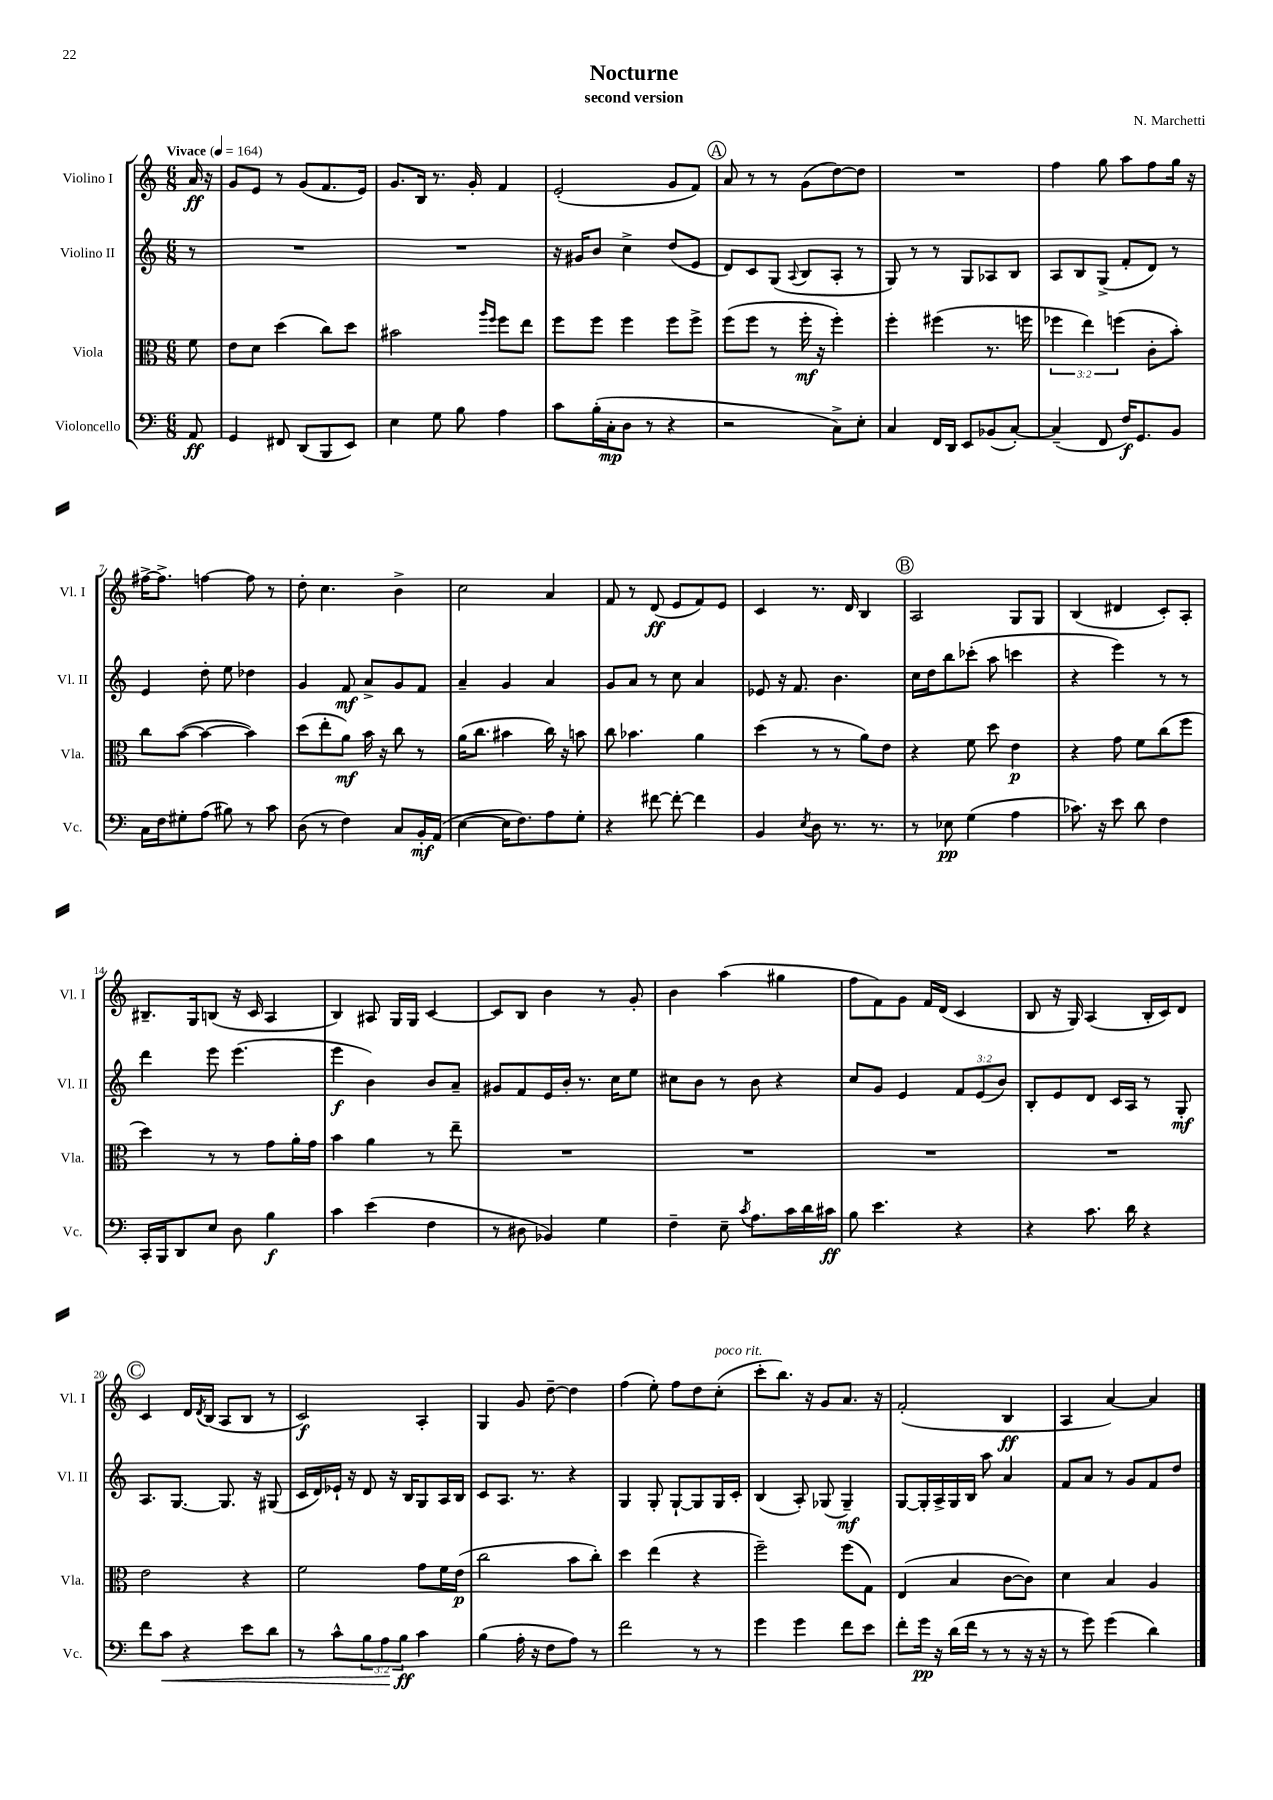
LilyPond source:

\header { title = "Nocturne" composer = "N. Marchetti" subtitle = "second version" }
<<
\new StaffGroup <<
\new Staff = "s0" \with { instrumentName = "Violino I" shortInstrumentName = "Vl. I" } {
    \clef treble \key c \major \numericTimeSignature \time 6/8 \partial 8 \tempo "Vivace" 4 = 164
    a'16\ff r16 |
    g'8 e'8 r8 g'8( f'8. e'16) |
    g'8. b16 r8. g'16-. f'4 |
    e'2-.( g'8 f'8) |
    \mark \markup { \circle "A" } a'8 r8 r8 g'8( d''8~) d''8 |
    R2. |
    f''4 g''8 a''8 f''8 g''16 r16 |
    fis''16~-> fis''8.-> f''4~ f''8 r8 |
    d''8-. c''4. b'4-> |
    c''2 a'4 |
    f'8 r8 d'8\ff( e'8 f'8) e'8 |
    c'4 r8. d'16 b4 |
    \mark \markup { \circle "B" } a2 g8 g8 |
    b4( dis'4 c'8-.) a8-. |
    bis8.-- g16 b8( r16 c'16 a4 |
    b4) ais8 g16 g16 c'4~ |
    c'8 b8 b'4 r8 g'8-. |
    b'4 a''4( gis''4 |
    f''8 f'8) g'8 f'16 d'16( c'4 |
    b8 r16 g16) a4( b16-. c'16) d'8 |
    \mark \markup { \circle "C" } c'4 d'16 \acciaccatura { d'8 } b16( a8 b8 r8 |
    c'2\f) a4-. |
    g4 g'8 d''8~-- d''4 |
    f''4( e''8-.) f''8 d''8 c''8-.^\markup { \italic "poco rit." }( |
    c'''8-. b''8.) r16 g'8 a'8. r16 |
    f'2-.( b4\ff |
    a4 a'4~) a'4 \bar "|." |
}
\new Staff = "s1" \with { instrumentName = "Violino II" shortInstrumentName = "Vl. II" } {
    \clef treble \key c \major \numericTimeSignature \time 6/8 \override Staff.TupletNumber.text = #tuplet-number::calc-fraction-text \partial 8
    r8 |
    R2. |
    R2. |
    r16 gis'16 b'8 c''4-> d''8( e'8 |
    \mark \markup { \circle "A" } d'8) c'8 g8( \appoggiatura { a8 } b8 a8-. r8 |
    g8) r8 r8 g8 aes8 b8 |
    a8 b8 g8->( f'8-. d'8) r8 |
    e'4 d''8-. e''8 des''4 |
    g'4 f'8\mf a'8-> g'8 f'8 |
    a'4-- g'4 a'4 |
    g'8 a'8 r8 c''8 a'4 |
    ees'8 r16 f'8. b'4. |
    \mark \markup { \circle "B" } c''16 d''16 b''8 ces'''8-.( a''8 c'''4 |
    r4 e'''4) r8 r8 |
    d'''4 e'''8 e'''4.( |
    e'''4\f b'4) b'8 a'8-- |
    gis'8 f'8 e'16 b'16-. r8. c''16 e''8 |
    cis''8 b'8 r8 b'8 r4 |
    c''8 g'8 e'4 \tuplet 3/2 { f'8 e'8( b'8) } |
    b8-. e'8 d'8 c'16 a16 r8 g8-.\mf |
    \mark \markup { \circle "C" } a8. g8.~ g8. r16 gis8( |
    c'16 d'16) ees'16-! r16 d'8 r16 b16 g8 a16 b16 |
    c'8 a8. r8. r4 |
    g4 g8-. g8~-! g8 g16 c'16-. |
    b4( a8-.) ges8( ges4--\mf) |
    g8~ g16-. a16-> g16 b16 a''8 a'4 |
    f'8 a'8 r8 g'8 f'8 d''8 \bar "|." |
}
\new Staff = "s2" \with { instrumentName = "Viola" shortInstrumentName = "Vla." } {
    \clef alto \key c \major \numericTimeSignature \time 6/8 \override Staff.TupletNumber.text = #tuplet-number::calc-fraction-text \partial 8
    f'8 |
    e'8 d'8 d''4( c''8) d''8 |
    bis'2 \grace { a''16 f''16 } f''8 e''8 |
    f''8 f''8 f''4 f''8 f''8-> |
    \mark \markup { \circle "A" } f''8( f''8 r8 f''16-.\mf r16 f''4-.) |
    f''4-. fis''4( r8. f''16 |
    \tuplet 3/2 { fes''4 e''4) f''4( } c'8-. b'8-.) |
    c''8 b'8~( b'4~ b'4) |
    d''8( e''8-. a'8\mf) b'16 r16 c''8 r8 |
    a'16( c''8. bis'4 c''16) r16 b'8 |
    c''8 bes'4. a'4 |
    d''4( r8 r8 a'8) e'8 |
    \mark \markup { \circle "B" } r4 f'8 d''8 e'4\p |
    r4 g'8 f'8 c''8( f''8 |
    d''4) r8 r8 g'8 a'16-. g'16 |
    b'4 a'4 r8 e''8-- |
    R2. |
    R2. |
    R2. |
    R2. |
    \mark \markup { \circle "C" } e'2 r4 |
    f'2 g'8 f'16 e'16\p( |
    c''2 b'8 c''8-.) |
    d''4 e''4( r4 |
    f''2--) f''8( g8) |
    e4( b4 c'8~ c'8) |
    d'4 b4 a4 \bar "|." |
}
\new Staff = "s3" \with { instrumentName = "Violoncello" shortInstrumentName = "Vc." } {
    \clef bass \key c \major \numericTimeSignature \time 6/8 \override Staff.TupletNumber.text = #tuplet-number::calc-fraction-text \partial 8
    a,8\ff |
    g,4 fis,8 d,8( b,,8 e,8) |
    e4 g8 b8 a4 |
    c'8 b16-.( c16-.\mp d8 r8 r4 |
    \mark \markup { \circle "A" } r2 c8->) e8-. |
    c4 f,16 d,16 e,8 bes,8( c8~-.) |
    c4--( f,8 f16\f) g,8. b,8 |
    c16 f16 gis8-. a8( bis8) r8 c'8 |
    d8( r8 f4) c8 b,16-.\mf a,16( |
    e4~ e16 f8.) a8 g8-. |
    r4 fis'8~ fis'8~-. fis'4 |
    b,4 \acciaccatura { e8 } d8 r8. r8. |
    \mark \markup { \circle "B" } r8 ees8\pp g4( a4 |
    ces'8.) r16 e'8 d'8 f4 |
    c,16-. b,,16 d,8 e8 d8 b4\f |
    c'4 e'4( f4 |
    r8 dis8 bes,4) g4 |
    f4-- e8-- \acciaccatura { c'8 } a8. c'16 d'16 cis'16\ff |
    b8 e'4. r4 |
    r4 c'8. d'16 r4 |
    \mark \markup { \circle "C" } f'8 c'8\< r4 e'8 d'8 |
    r8 c'8-^ \tuplet 3/2 { b8 a8\! b8\ff } c'4 |
    b4( a16-. r16 f8 a8) r8 |
    f'2 r8 r8 |
    g'4 g'4 f'8 e'8 |
    f'8-. g'16\pp r16 d'16( f'16 r8 r8 r16 r16 |
    r8 g'8) g'4( d'4) \bar "|." |
}
>>
>>
